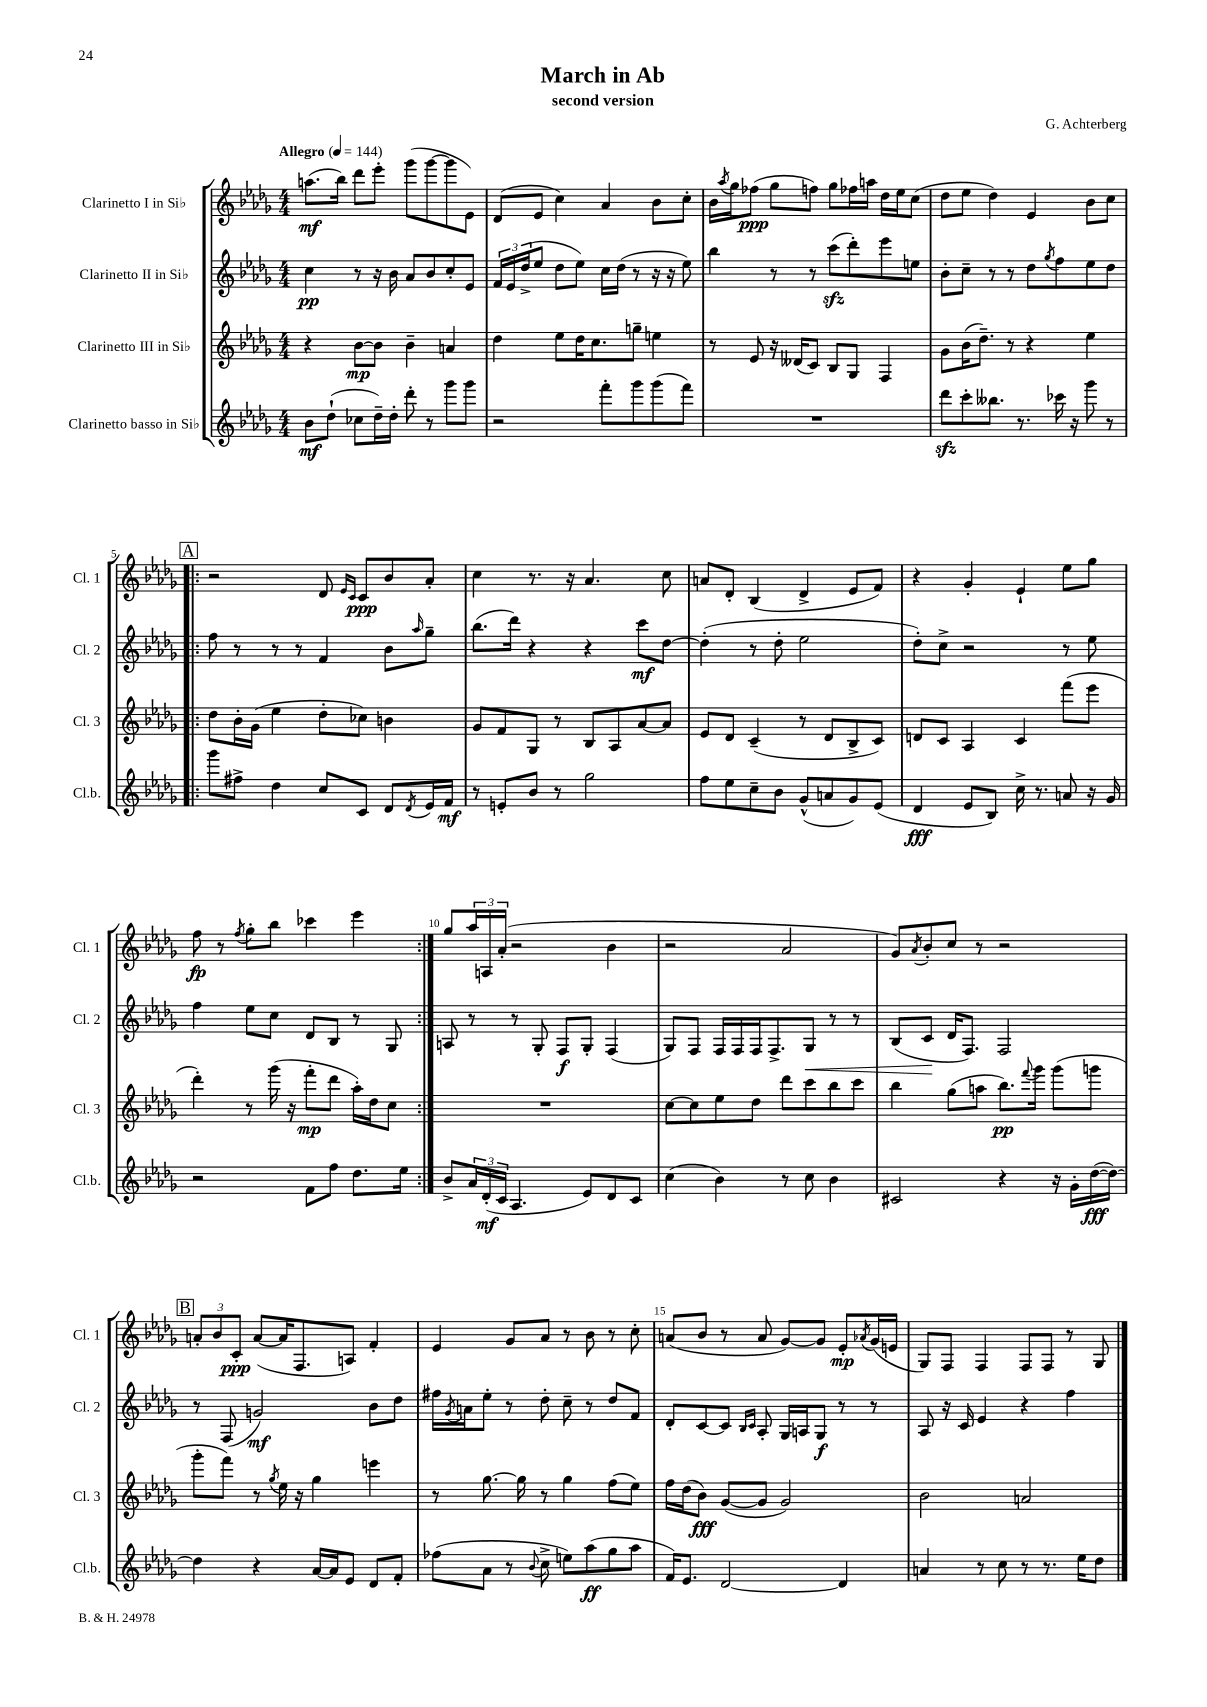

**kern	**kern	**kern	**kern
*staff4	*staff3	*staff2	*staff1
*clefG2	*clefG2	*clefG2	*clefG2
*k[b-e-a-d-g-]	*k[b-e-a-d-g-]	*k[b-e-a-d-g-]	*k[b-e-a-d-g-]
*M4/4	*M4/4	*M4/4	*M4/4
*MM144	*MM144	*MM144	*MM144
8b-\L	4r	4cc\	(8.aa\L
(8dd-`\J	.	.	.
.	.	.	16bb-\Jk)
8cc-\L	[8b-\L	8r	8ddd-\L
16dd-~\L)	8b-\]J	16r	8eee-'\J
16dd-'\JJ	.	16b-\	.
8ddd-'\	4b-~\	8a-/L	(8ggg-\L
8r	.	8b-/	[8ggg-\
8ggg-\L	4a/	8cc'/	8ggg-\]
8ggg-\J	.	8e-/J	8e-\J)
=	=	=	=
2r	4dd-\	24f/LL	(8d-/L
.	.	24e-/	.
.	.	(24dd-^/J	.
.	.	8ee-/J	8e-/J
.	8ee-\L	8dd-\L	4cc\)
.	16dd-\K	8ee-\J)	.
.	8.cc\	.	.
8fff'\L	.	16cc\LL	4a-/
.	.	(16dd-\JJ	.
8ggg-\	8gg~\J	8r	.
(8ggg-\	4ee\	16r	8b-\L
.	.	16r	.
8fff\J)	.	8ee-\)	8cc'\J
=	=	=	=
1r	8r	4bb-\	16b-\LL
.	.	.	8qaa-/
.	.	.	16gg-\J
.	8e-/	.	(8ff-\J
.	16r	8r	8gg-\L
.	(16d--/LK	.	.
.	8c/J)	8r	8ff\J)
.	8B-/L	(8ccc\L	8gg-\L
.	8G-/J	8ddd-'\)	16ff-\L
.	.	.	16aa\JJ
.	4F/	8eee-\	16dd-\LL
.	.	.	16ee-\J
.	.	8ee\J	(8cc\J
=	=	=	=
8ddd-\L	8g-\L	8b-'\L	8dd-\L
8ccc'\	(16b-\K	8cc~\J	8ee-\J
.	8.dd-~\J)	.	.
8.bb--\J	.	8r	4dd-\)
.	8r	8r	.
8.r	.	.	.
.	4r	8dd-\L	4e-/
.	.	8qgg-/	.
16ccc-\	.	8ff\	.
16r	.	.	.
8ggg-\	4ee-\	8ee-\	8b-\L
8r	.	8dd-\J	8cc\J
=!|:	=!|:	=!|:	=!|:
8ggg-\L	8dd-\L	8ff\	2r
8ff#^\J	16b-'\L	8r	.
.	(16g-\JJ	.	.
4dd-\	4ee-\	8r	.
.	.	8r	.
8cc/L	8dd-'\L	4f/	8d-/
.	.	.	16qqe-/LL
.	.	.	16qqc/JJ
8c/J	8cc-\J)	.	8c/L
8d-/L	4b\	8b-\L	8b-/
8qd-/	.	16qqaa-/	.
16e-/L	.	8gg-~\J	8a-'/J
16f/JJ	.	.	.
=	=	=	=
8r	8g-/L	(8.bb-\L	4cc\
8e'/L	8f/	.	.
.	.	16ddd-\Jk)	.
8b-/J	8G-/J	4r	8.r
8r	8r	.	.
.	.	.	16r
2gg-\	8B-/L	4r	4.a-/
.	8A-/	.	.
.	[8a-/	8ccc\L	.
.	8a-/]J	[8dd-\J	8cc\
=	=	=	=
8ff\L	8e-/L	(4dd-'\]	8a/L
8ee-\	8d-/J	.	8d-'/J
8cc~\	(4c~/	8r	(4B-/
8b-\J	.	8dd-'\	.
(8g-^^/L	8r	2ee-\	4d-^/
8a/	8d-/L	.	.
8g-/)	8B-^/	.	8e-/L
(8e-/J	8c/J)	.	8f/J)
=	=	=	=
4d-/	8d/L	8dd-'\L)	4r
.	8c/J	8cc^\J	.
8e-/L	4A-/	2r	4g-'/
8B-/J)	.	.	.
16cc^\	4c/	.	4e-`/
8.r	.	.	.
8a/	(8fff\L	8r	8ee-\L
16r	8eee-\J	8ee-\	8gg-\J
16g-/	.	.	.
=	=	=	=
2r	4ddd-'\)	4ff\	8ff\
.	.	.	8r
.	.	.	8qff/
.	8r	8ee-\L	8gg-'\L
.	(16ggg-\	8cc\J	8bb-\J
.	16r	.	.
8f\L	8fff'\L	8d-/L	4ccc-\
8ff\J	8ddd-\J	8B-/J	.
8.dd-\L	16aa-'\LL)	8r	4eee-\
.	16dd-\J	.	.
.	8cc\J	8G-/	.
16ee-\Jk	.	.	.
=:|!	=:|!	=:|!	=:|!
8b-^/L	1r	8A/	8gg-/L
24a-/L	.	8r	24aa-/L
(24d-'/	.	.	24A/
24c/JJ	.	.	(24a-'/JJ
4.A-/	.	8r	2r
.	.	8G-'/	.
.	.	8F/L	.
8e-/L)	.	8G-'/J	.
8d-/	.	(4F/	4b-\
8c/J	.	.	.
=	=	=	=
(4cc\	[8cc\L	8G-/L)	2r
.	8cc\]	8F/J	.
4b-\)	8ee-\	16F/LL	.
.	.	16F/	.
.	8dd-\J	16F/J	.
.	.	8.F^/	.
8r	8ddd-\L	.	2a-/
8cc\	8ccc\	8G-/J	.
4b-\	8bb-\	8r	.
.	8ccc\J	8r	.
=	=	=	=
2c#/	4bb-\	(8B-/L	8g-/L)
.	.	.	8qa-/
.	.	8c/J	8b-'/
.	(8gg-\L	16d-/LK	8cc/J
.	.	8.F/J)	.
.	8aa\J	.	8r
4r	8.bb-\L)	2F/	2r
.	8qqfff/	.	.
.	16ggg-\Jk	.	.
16r	(8ggg-\L	.	.
16g-'\LL	.	.	.
([16dd-\	8ggg\J	.	.
16dd-\_JJ)	.	.	.
=	=	=	=
4dd-\]	8ggg-'\L	8r	12a'/L
.	.	.	12b-/
.	8fff\J)	(8F/	.
.	.	.	12c'/J
4r	8r	2g/)	([8a/L
.	8qgg-/	.	.
.	16ee-\	.	16a/]K
.	16r	.	8.F/
[16a-/LL	4gg-\	.	.
16a-/]J	.	.	.
8e-/J	.	.	8A/J)
8d-/L	4eee\	8b-\L	4f'/
8f'/J	.	8dd-\J	.
=	=	=	=
(8ff-\L	8r	16ff#\LL	4e-/
.	.	8qg-/	.
.	.	16a\J	.
8a-\J	[8.gg-\	8ee-'\J	.
8r	.	8r	8g-/L
.	16gg-\]	.	.
8qqb-/	.	.	.
8cc^\	8r	8dd-'\	8a-/J
8ee\L)	4gg-\	8cc~\	8r
(8aa-\	.	8r	8b-\
8gg-\	(8ff\L	8dd-/L	8r
8aa-\J	8ee-\J)	8f/J	8cc'\
=	=	=	=
16f/LK)	16ff\LL	8d-'/L	(8a/L
8.e-/J	(16dd-\J	.	.
.	8b-\J)	[8c/	8b-/J
[2d-/	([8g-/L	8c/]J	8r
.	.	16qqB-/LL	.
.	.	16qqc/JJ	.
.	8g-/]J	8A-'/	8a/
.	2g-/)	16G-/LL	[8g-/L)
.	.	16A/J	.
.	.	8G-/J	8g-/]J
4d-/]	.	8r	8e-'/L
.	.	.	8qa-/
.	.	8r	(16g-/L
.	.	.	16e/JJ
=	=	=	=
4a/	2b-\	8A-/	8G-/L)
.	.	16r	8F/J
.	.	16c/	.
8r	.	4e-/	4F/
8cc\	.	.	.
8r	2a/	4r	8F/L
8.r	.	.	8F/J
.	.	4ff\	8r
16ee-\LK	.	.	.
8dd-\J	.	.	8G-/
==	==	==	==
*-	*-	*-	*-
